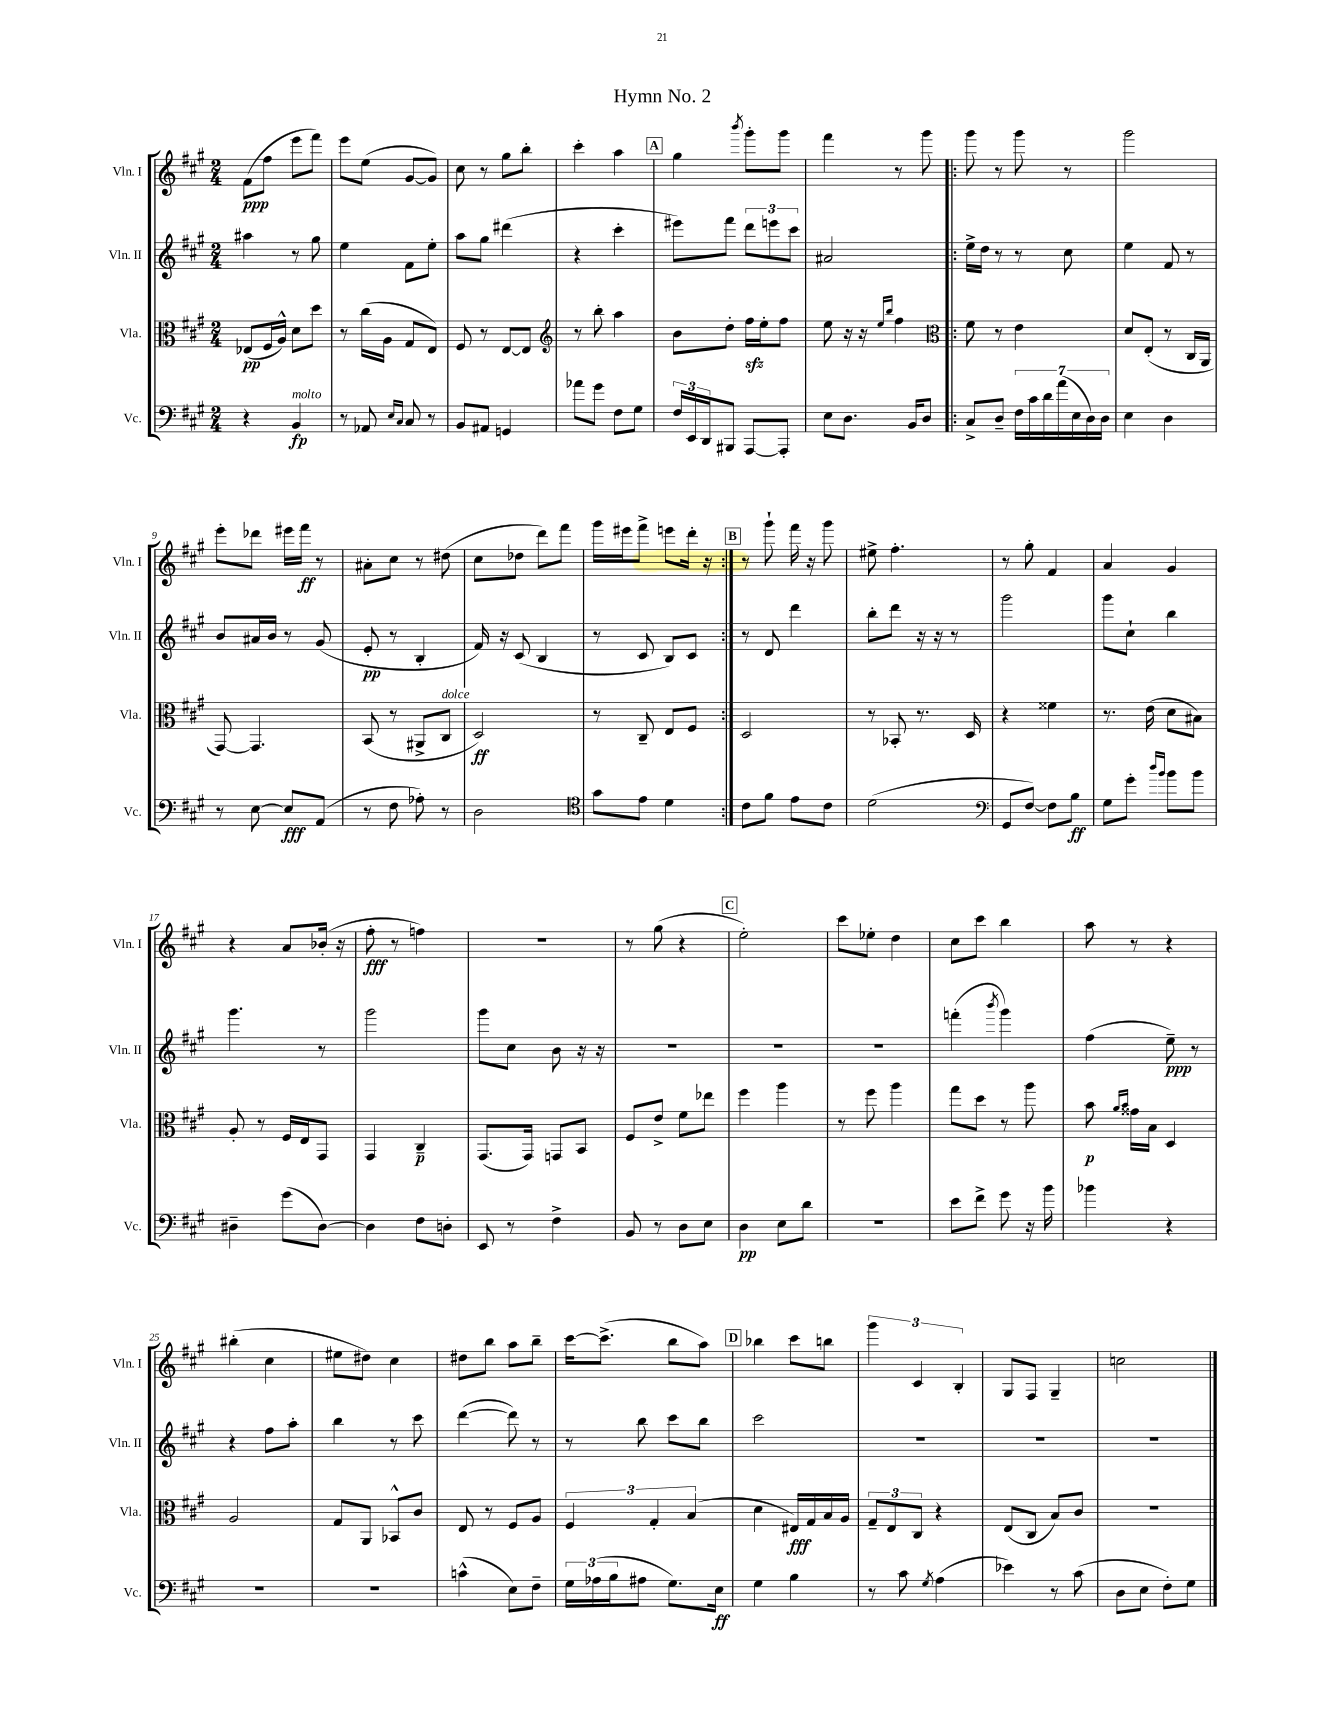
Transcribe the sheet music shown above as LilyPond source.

\header { title = "Hymn No. 2" }
<<
\new StaffGroup <<
\new Staff = "s0" \with { instrumentName = "Vln. I" shortInstrumentName = "Vln. I" } {
    \clef treble \key a \major \numericTimeSignature \time 2/4
    fis'8\ppp( fis''8 e'''8 fis'''8) |
    e'''8 e''8( gis'8~ gis'8) |
    cis''8 r8 gis''8 b''8-. |
    cis'''4-. a''4 |
    \mark \markup { \box "A" } gis''4 \acciaccatura { b'''8 } gis'''8-. gis'''8 |
    fis'''4 r8 gis'''8 |
    \repeat volta 2 { gis'''8 r8 gis'''8 r8 |
    gis'''2 |
    e'''8-. des'''8 eis'''16 fis'''16\ff r8 |
    ais'8-. cis''8 r8 dis''8( |
    cis''8 des''8 d'''8) fis'''8 |
    gis'''16 eis'''16 fis'''8-> e'''8 d'''16-. r16 | }
    \mark \markup { \box "B" } r8 gis'''8-! fis'''16 r16 gis'''8 |
    eis''8-> fis''4.-. |
    r8 gis''8-. fis'4 |
    a'4 gis'4 |
    r4 a'8 bes'16-.( r16 |
    fis''8-.\fff r8 f''4) |
    R2 |
    r8 gis''8( r4 |
    \mark \markup { \box "C" } e''2-.) |
    cis'''8 ees''8-. d''4 |
    cis''8 cis'''8 b''4 |
    a''8 r8 r4 |
    bis''4-.( cis''4 |
    eis''8 dis''8) cis''4 |
    dis''8 b''8 a''8 b''8-- |
    cis'''16~ cis'''8.->( b''8 a''8) |
    \mark \markup { \box "D" } bes''4 cis'''8 b''8 |
    \tuplet 3/2 { gis'''4 cis'4 b4-. } |
    gis8 fis8 gis4-- |
    c''2 \bar "|." |
}
\new Staff = "s1" \with { instrumentName = "Vln. II" shortInstrumentName = "Vln. II" } {
    \clef treble \key a \major \numericTimeSignature \time 2/4
    ais''4 r8 gis''8 |
    e''4 fis'8 e''8-. |
    a''8 gis''8 dis'''4( |
    r4 cis'''4-. |
    \mark \markup { \box "A" } eis'''8) fis'''8 \tuplet 3/2 { d'''8 e'''8 cis'''8 } |
    ais'2 |
    \repeat volta 2 { e''16-> d''16 r8 r8 cis''8 |
    e''4 fis'8 r8 |
    b'8 ais'16 b'16 r8 gis'8( |
    e'8-.\pp r8 b4-. |
    fis'16) r16 cis'8( b4 |
    r8 cis'8 b8) cis'8 | }
    \mark \markup { \box "B" } r8 d'8 d'''4 |
    b''8-. d'''8 r16 r16 r8 |
    gis'''2 |
    gis'''8 cis''8-! b''4 |
    gis'''4. r8 |
    gis'''2 |
    gis'''8 cis''8 b'8 r16 r16 |
    R2 |
    \mark \markup { \box "C" } R2 |
    R2 |
    f'''4-.( \acciaccatura { b'''8 } gis'''4) |
    fis''4( e''8--\ppp) r8 |
    r4 fis''8 a''8-. |
    b''4 r8 cis'''8 |
    d'''4~( d'''8) r8 |
    r8 b''8 cis'''8 b''8 |
    \mark \markup { \box "D" } cis'''2 |
    R2 |
    R2 |
    R2 \bar "|." |
}
\new Staff = "s2" \with { instrumentName = "Vla." shortInstrumentName = "Vla." } {
    \clef alto \key a \major \numericTimeSignature \time 2/4
    ees8\pp( fis16 a16-^) d'8 d''8 |
    r8 cis''16( a16 gis8 e8) |
    fis8 r8 e8~ e8 |
    \clef treble r8 b''8-. a''4 |
    \mark \markup { \box "A" } b'8 d''8-. fis''16\sfz e''16-. fis''8 |
    e''8 r16 r16 \grace { e''16 b''16 } fis''4 |
    \repeat volta 2 { \clef alto fis'8 r8 e'4 |
    d'8 e8-.( r8 cis16 a,16 |
    gis,8~) gis,4. |
    b,8( r8 ais,8-> cis8^\markup { \italic "dolce" } |
    d2\ff) |
    r8 cis8-- e8 fis8 | }
    \mark \markup { \box "B" } d2 |
    r8 bes,8-. r8. d16 |
    r4 fisis'4 |
    r8. e'16( d'8 bis8) |
    a8-. r8 fis16 e16 gis,8 |
    gis,4 cis4--\p |
    gis,8.( gis,16) g,8 b,8 |
    fis8 e'8-> fis'8 ees''8 |
    \mark \markup { \box "C" } fis''4 a''4 |
    r8 fis''8 a''4 |
    gis''8 d''8 r8 a''8 |
    b'8\p \grace { a'16 b'16 } gisis'16 b16 d4 |
    a2 |
    gis8 a,8 bes,8-^ cis'8 |
    e8 r8 fis8 a8 |
    \tuplet 3/2 { fis4 gis4-. b4( } |
    \mark \markup { \box "D" } d'4 eis16\fff) gis16 b16 a16 |
    \tuplet 3/2 { gis8-- e8 cis8 } r4 |
    e8( cis8 b8) cis'8 |
    r2 \bar "|." |
}
\new Staff = "s3" \with { instrumentName = "Vc." shortInstrumentName = "Vc." } {
    \clef bass \key a \major \numericTimeSignature \time 2/4
    r4 b,4\fp^\markup { \italic "molto" } |
    r8 aes,8 \grace { e16 cis16 } cis8 r8 |
    b,8 ais,8 g,4 |
    aes'8 gis'8 fis8 gis8 |
    \mark \markup { \box "A" } \tuplet 3/2 { fis16 e,16 d,16 } bis,,8 a,,8~ a,,8-. |
    e8 d8. b,16 d8 |
    \repeat volta 2 { cis8-> d8-- \tuplet 7/4 { fis16 cis'16 d'16 a'16( e16 d16) d16 } |
    e4 d4 |
    r8 e8~ e8\fff a,8( |
    r8 fis8 aes8-.) r8 |
    d2 |
    \clef tenor gis'8 e'8 d'4 | }
    \mark \markup { \box "B" } cis'8 fis'8 e'8 cis'8 |
    d'2( |
    \clef bass gis,8 fis8~) fis8 b8\ff |
    gis8 gis'8-. \grace { d''16 b'16 } b'8 b'8 |
    dis4-- gis'8( dis8~) |
    dis4 fis8 d8-. |
    e,8 r8 fis4-> |
    b,8 r8 d8 e8 |
    \mark \markup { \box "C" } d4\pp e8 d'8 |
    R2 |
    e'8 fis'8-> gis'8 r16 b'16 |
    bes'4 r4 |
    R2 |
    R2 |
    c'4-^( e8) fis8-- |
    \tuplet 3/2 { gis16 aes16( b16 } ais8 gis8.) e16\ff |
    \mark \markup { \box "D" } gis4 b4 |
    r8 cis'8 \acciaccatura { gis8 } a4( |
    ees'4) r8 cis'8( |
    d8 e8 fis8-.) gis8 \bar "|." |
}
>>
>>
